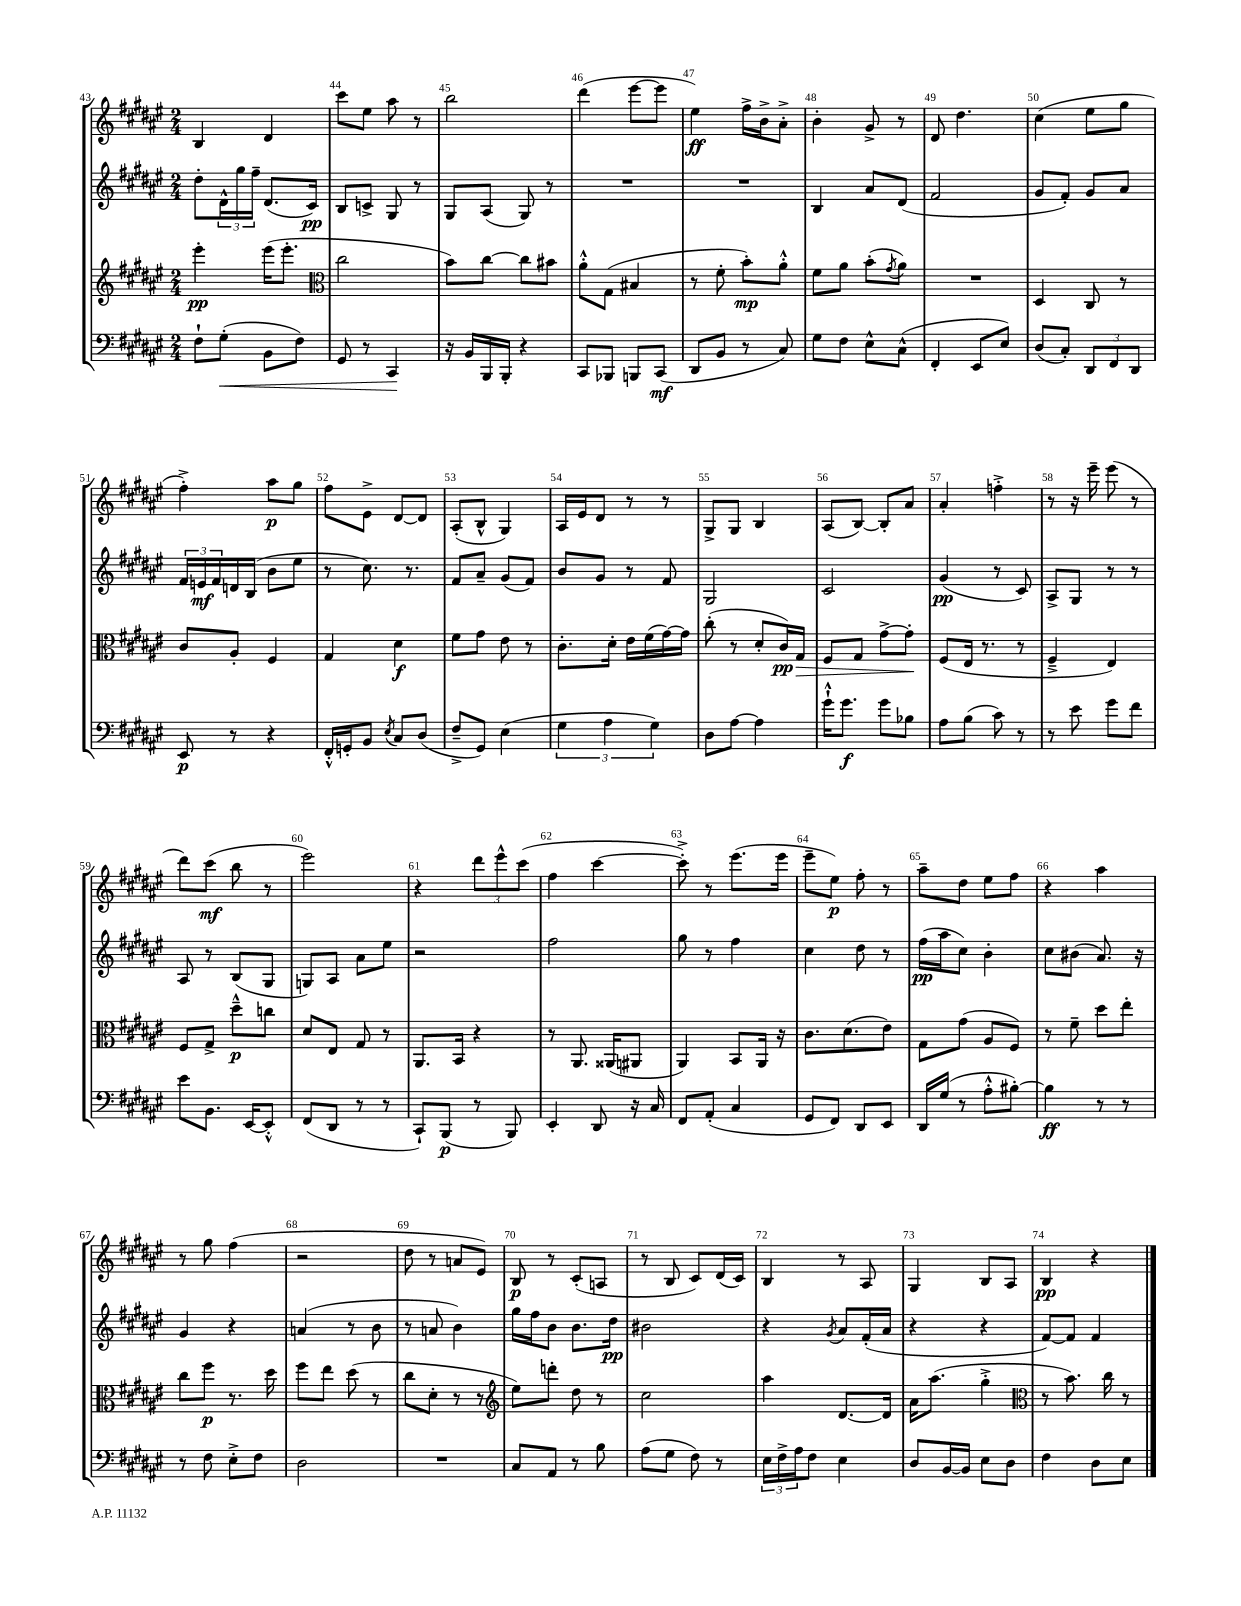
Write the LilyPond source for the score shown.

<<
\new StaffGroup <<
\new Staff = "s0" {
    \clef treble \key fis \major \numericTimeSignature \time 2/4
    b4 dis'4 |
    cis'''8 eis''8 ais''8 r8 |
    b''2 |
    dis'''4( eis'''8~ eis'''8 |
    eis''4\ff) fis''16-> b'16-> ais'8-.-> |
    b'4-. gis'8-> r8 |
    dis'8 dis''4. |
    cis''4( eis''8 gis''8 |
    fis''4-.->) ais''8\p gis''8 |
    fis''8 eis'8-> dis'8~ dis'8 |
    ais8-.( b8-^ gis4) |
    ais16 eis'16 dis'8 r8 r8 |
    gis8-> gis8 b4 |
    ais8( b8~) b8-. ais'8 |
    ais'4-. f''4-.-> |
    r8 r16 eis'''16-- eis'''8( r8 |
    dis'''8) cis'''8\mf( b''8 r8 |
    eis'''2) |
    r4 \tuplet 3/2 { dis'''8 eis'''8-^ cis'''8( } |
    fis''4 cis'''4~ |
    cis'''8-.->) r8 eis'''8.( eis'''16 |
    eis'''8-- eis''8\p) fis''8-. r8 |
    ais''8-- dis''8 eis''8 fis''8 |
    r4 ais''4 |
    r8 gis''8 fis''4( |
    r2 |
    dis''8 r8 a'8 eis'8) |
    b8\p r8 cis'8-.( a8 |
    r8 b8 cis'8) dis'16( cis'16) |
    b4 r8 ais8 |
    gis4 b8 ais8 |
    b4\pp r4 \bar "|." |
}
\new Staff = "s1" {
    \clef treble \key fis \major \numericTimeSignature \time 2/4
    dis''8-. \tuplet 3/2 { dis'16-^ gis''16 fis''16-- } dis'8.( cis'16\pp) |
    b8 c'8-> gis8 r8 |
    gis8 ais8( gis8) r8 |
    R2 |
    R2 |
    b4 ais'8 dis'8( |
    fis'2 |
    gis'8 fis'8-.) gis'8 ais'8 |
    \tuplet 3/2 { fis'16 e'16\mf fis'16 } d'16 b16( b'8 eis''8 |
    r8 cis''8.) r8. |
    fis'8 ais'8-- gis'8( fis'8) |
    b'8 gis'8 r8 fis'8 |
    gis2 |
    cis'2 |
    gis'4\pp( r8 cis'8) |
    ais8-> gis8 r8 r8 |
    ais8 r8 b8( gis8 |
    g8) ais8 ais'8 eis''8 |
    r2 |
    fis''2 |
    gis''8 r8 fis''4 |
    cis''4 dis''8 r8 |
    fis''16\pp( ais''16 cis''8) b'4-. |
    cis''8 bis'8( ais'8.) r16 |
    gis'4 r4 |
    a'4( r8 b'8 |
    r8 a'8 b'4) |
    gis''16 fis''16 b'8 b'8. dis''16\pp |
    bis'2 |
    r4 \acciaccatura { gis'8 } ais'8 fis'16-.( ais'16 |
    r4 r4 |
    fis'8~) fis'8 fis'4 \bar "|." |
}
\new Staff = "s2" {
    \clef treble \key fis \major \numericTimeSignature \time 2/4
    eis'''4-.\pp eis'''16( eis'''8.-. |
    \clef alto cis''2 |
    b'8) cis''8~ cis''8 bis'8 |
    ais'8-.-^ gis8( bis4 |
    r8 fis'8-. b'8-.\mp) ais'8-.-^ |
    fis'8 ais'8 b'8-.( \acciaccatura { gis'8 } ais'8) |
    R2 |
    dis4 cis8 r8 |
    cis'8 ais8-. fis4 |
    gis4 dis'4\f |
    fis'8 gis'8 eis'8 r8 |
    cis'8.-. dis'16-. eis'16 fis'16( gis'16~) gis'16 |
    cis''8-.( r8 dis'8-. cis'16\pp) gis16\> |
    fis8 gis8 gis'8~-> gis'8-.\! |
    fis8( eis16 r8. r8 |
    fis4---> eis4) |
    fis8 gis8-> dis''8---^\p c''8 |
    dis'8 eis8 gis8 r8 |
    ais,8. b,16 r4 |
    r8 ais,8. aisis,16( ais,8 |
    ais,4) b,8 ais,16 r16 |
    cis'8. dis'8.( eis'8) |
    gis8 gis'8( ais8 fis8) |
    r8 fis'8-- dis''8 eis''8-. |
    cis''8 fis''8\p r8. dis''16 |
    fis''8 eis''8 dis''8( r8 |
    cis''8 dis'8-. r8 r8 |
    \clef treble eis''8) d'''8-. dis''8 r8 |
    cis''2 |
    ais''4 dis'8.~ dis'16 |
    ais'16 ais''8.( gis''4-.-> |
    \clef alto r8 b'8.) cis''16 r8 \bar "|." |
}
\new Staff = "s3" {
    \clef bass \key fis \major \numericTimeSignature \time 2/4
    fis8-! gis8-.\<( b,8 fis8) |
    gis,8 r8 cis,4\! |
    r16 b,16 b,,16 b,,16-. r4 |
    cis,8 bes,,8 b,,8 cis,8\mf( |
    dis,8 b,8 r8 cis8) |
    gis8 fis8 eis8-^ cis8-^( |
    fis,4-. eis,8 eis8) |
    dis8( cis8-.) \tuplet 3/2 { dis,8 fis,8 dis,8 } |
    eis,8\p r8 r4 |
    fis,16-.-^ g,16-. b,8 \acciaccatura { eis8 } cis8 dis8( |
    fis8---> gis,8) eis4( |
    \tuplet 3/2 { gis4 ais4 gis4) } |
    dis8 ais8~ ais4 |
    gis'16-!-^ gis'8.\f gis'8 bes8 |
    ais8 b8( cis'8) r8 |
    r8 eis'8 gis'8 fis'8 |
    eis'8 b,8. eis,16~ eis,8-.-^ |
    fis,8( dis,8 r8 r8 |
    cis,8-!) b,,8\p( r8 b,,8) |
    eis,4-. dis,8 r16 cis16 |
    fis,8 ais,8-.( cis4 |
    gis,8 fis,8) dis,8 eis,8 |
    dis,16 gis16( r8 ais8-.-^ bis8~-.) |
    bis4\ff r8 r8 |
    r8 fis8 eis8-.-> fis8 |
    dis2 |
    R2 |
    cis8 ais,8 r8 b8 |
    ais8( gis8 fis8) r8 |
    \tuplet 3/2 { eis16 fis16-> ais16 } fis8 eis4 |
    dis8 b,16~ b,16 eis8 dis8 |
    fis4 dis8 eis8 \bar "|." |
}
>>
>>
\layout { \context { \Score currentBarNumber = #43 \override BarNumber.break-visibility = ##(#f #t #t) barNumberVisibility = #all-bar-numbers-visible } }
